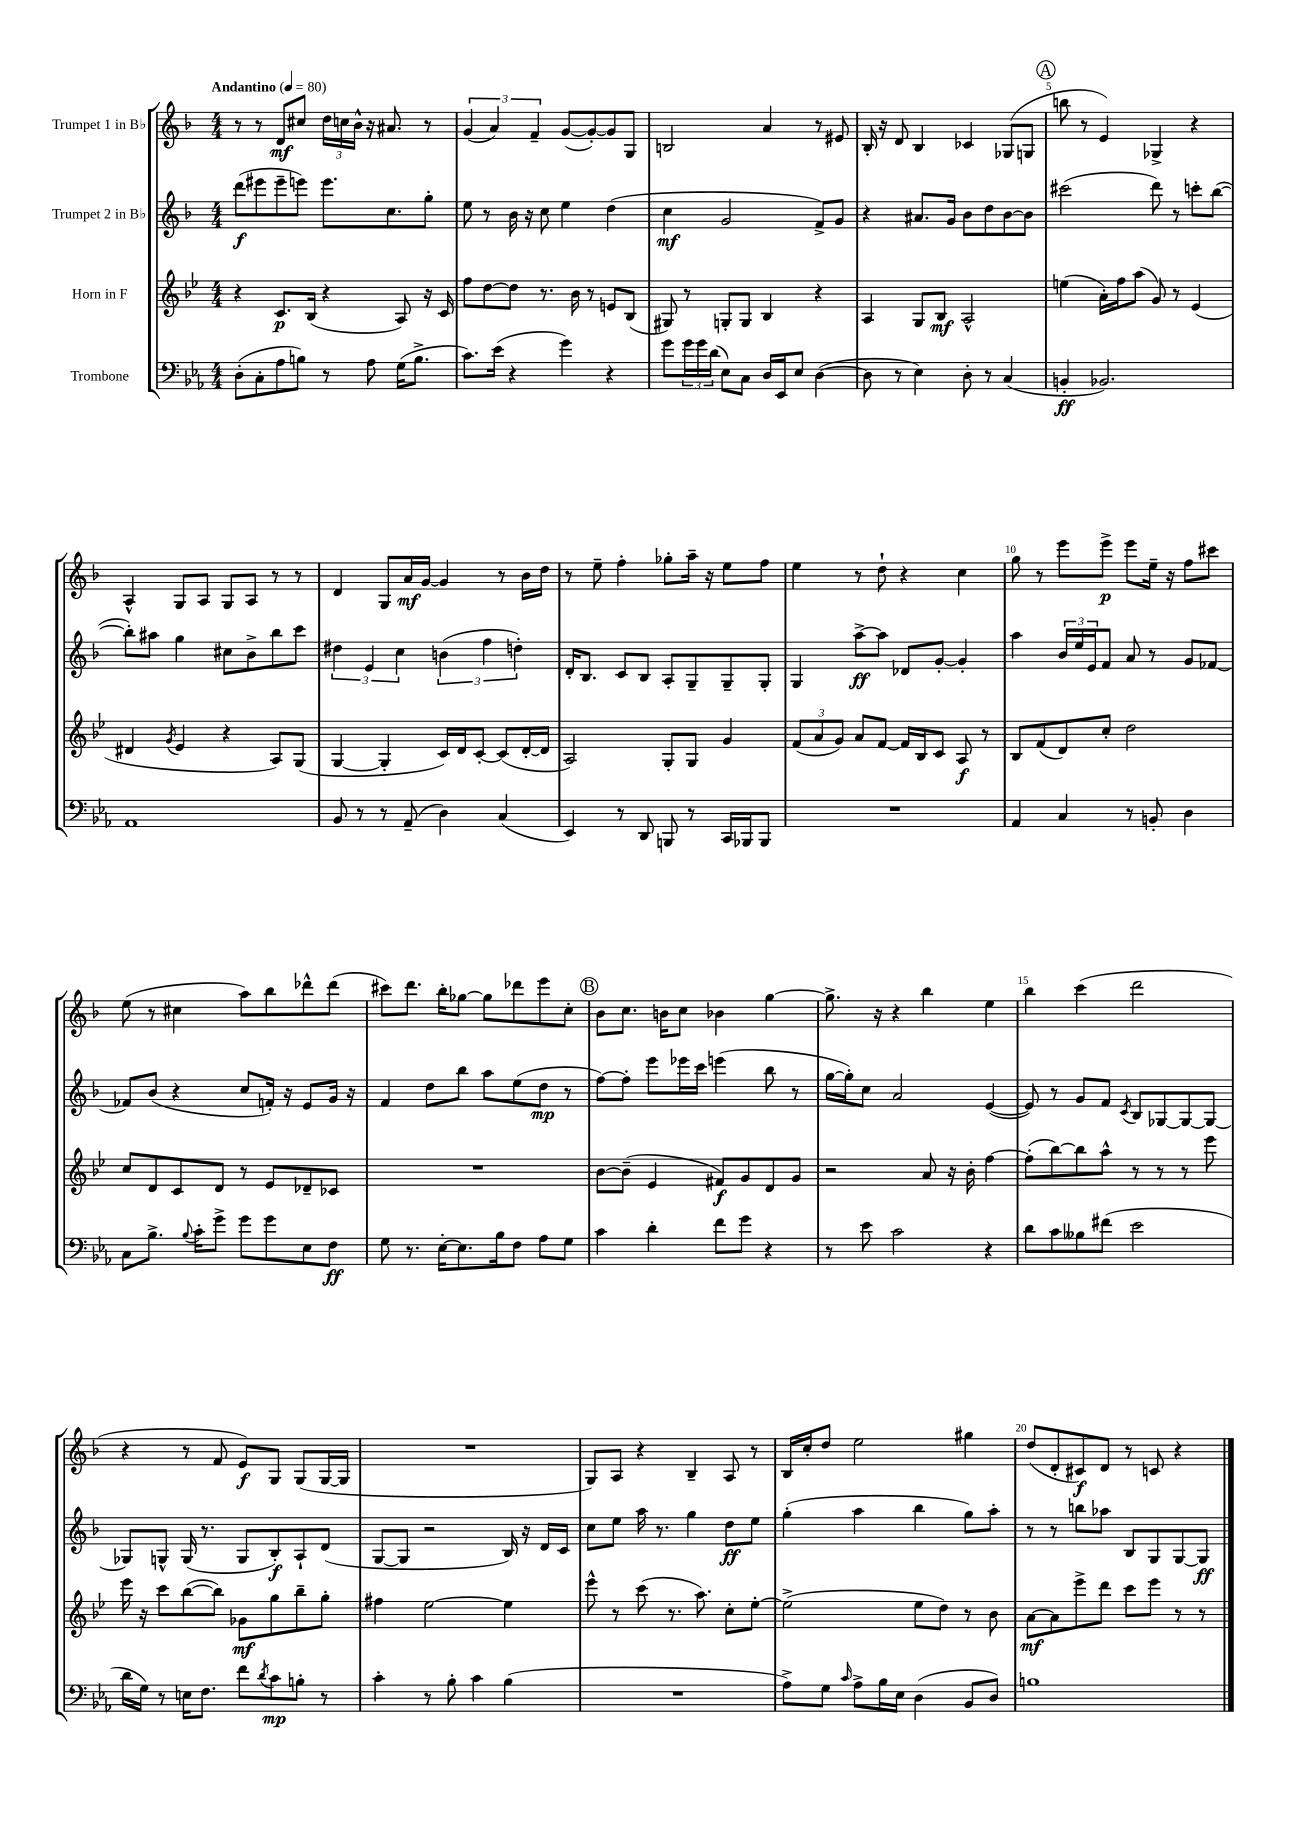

**kern	**dynam	**kern	**dynam	**kern	**dynam	**kern	**dynam
*part4	*part4	*part3	*part3	*part2	*part2	*part1	*part1
*staff4	*staff4	*staff3	*staff3	*staff2	*staff2	*staff1	*staff1
*I"Trombone	*	*I"Horn in F	*	*I"Trumpet 2 in B♭	*	*I"Trumpet 1 in B♭	*
*clefF4	*	*clefG2	*	*clefG2	*	*clefG2	*
*k[b-e-a-]	*	*k[b-e-]	*	*k[b-]	*	*k[b-]	*
*M4/4	*	*M4/4	*	*M4/4	*	*M4/4	*
*MM80	*	*MM80	*	*MM80	*	*MM80	*
=1	=1	=1	=1	=1	=1	=1	=1
!	!	!	!	!	!	!LO:TX:a:B:t=Andantino	!
(8D'\L	.	4r	.	(8ddd\L	f	8r	.
8C'\	.	.	.	8eee#X\	.	8r	.
8A-\	.	8.c/L	p	8eee#~\	.	8d/L	mf
8Bn\J)	.	.	.	8eeen\J)	.	8cc#X/J	.
.	.	(16B-/Jk	.	.	.	.	.
8r	.	4r	.	8.eee\L	.	24dd\LL	.
.	.	.	.	.	.	24ccn\	.
.	.	.	.	.	.	24b-^^\JJ	.
8A-\	.	.	.	.	.	16r	.
.	.	.	.	8.cc\	.	8.a#X/	.
(16G\KL	.	8A/)	.	.	.	.	.
8.B^\J	.	.	.	.	.	.	.
.	.	16r	.	8gg'\J	.	8r	.
.	.	16c/	.	.	.	.	.
=2	=2	=2	=2	=2	=2	=2	=2
8.c\L)	.	8ff\L	.	8ee\	.	(6g/	.
.	.	[8dd\	.	8r	.	.	.
.	.	.	.	.	.	6a/)	.
(16e-\Jk	.	.	.	.	.	.	.
4r	.	8dd\J]	.	16b-\	.	.	.
.	.	.	.	16r	.	.	.
.	.	.	.	.	.	6f~/	.
.	.	8.r	.	8cc\	.	.	.
4g\)	.	.	.	4ee\	.	([8g/L	.
.	.	16b-\	.	.	.	.	.
.	.	8r	.	.	.	8g'/_)	.
4r	.	8en/L	.	(4dd\	.	8g/]	.
.	.	(8B-/J	.	.	.	8G/J	.
=3	=3	=3	=3	=3	=3	=3	=3
8g\L	.	8G#X/)	.	4cc\	mf	2Bn/	.
24g\L	.	8r	.	.	.	.	.
24g\	.	.	.	.	.	.	.
(24d\JJ	.	.	.	.	.	.	.
8E-\L)	.	8Gn'/L	.	2g/	.	.	.
8C\J	.	8G/J	.	.	.	.	.
16D/LL	.	4B-/	.	.	.	4a/	.
16EE-/J	.	.	.	.	.	.	.
8E-/J	.	.	.	.	.	.	.
([4D\	.	4r	.	8f^/L)	.	8r	.
.	.	.	.	8g/J	.	8e#X/	.
=4	=4	=4	=4	=4	=4	=4	=4
8D\]	.	4A/	.	4r	.	16B-'/	.
.	.	.	.	.	.	16r	.
8r	.	.	.	.	.	8d/	.
4E-\)	.	8G/L	.	8.a#X/L	.	4B-/	.
.	.	8B-/J	mf	.	.	.	.
.	.	.	.	16g/Jk	.	.	.
8D'\	.	2A^^/	.	8b-\L	.	4c-X/	.
8r	.	.	.	8dd\	.	.	.
(4C/	.	.	.	[8b-\	.	(8G-X/L	.
.	.	.	.	8b-\J]	.	8Gn/J	.
!!LO:REH:place=s1:t=A
=5	=5	=5	=5	=5	=5	=5	=5
4BBn'/	ff	(4een\	.	(2ccc#X\	.	8bbn\	.
.	.	.	.	.	.	8r	.
2.BB-X/)	.	16a'\LL)	.	.	.	4e/)	.
.	.	16ff\J	.	.	.	.	.
.	.	(8aa\J	.	.	.	.	.
.	.	8g/)	.	8ddd\)	.	4G-X^/	.
.	.	8r	.	8r	.	.	.
.	.	(4e-/	.	8cccn'\L	.	4r	.
.	.	.	.	([8bb-\J	.	.	.
!!LO:LB:g=z
=6	=6	=6	=6	=6	=6	=6	=6
1AA-	.	4d#X/	.	8bb-'\L])	.	4A^^/	.
.	.	.	.	8aa#X\J	.	.	.
.	.	8qg/	.	.	.	.	.
.	.	4e-/	.	4gg\	.	8G/L	.
.	.	.	.	.	.	8A/J	.
.	.	4r	.	8cc#X\L	.	8G/L	.
.	.	.	.	8b-^\	.	8A/J	.
.	.	8A/L)	.	8bb-\	.	8r	.
.	.	(8G/J	.	8ccc\J	.	8r	.
=7	=7	=7	=7	=7	=7	=7	=7
8BB-/	.	[4G/	.	6dd#X\	.	4d/	.
8r	.	.	.	.	.	.	.
.	.	.	.	6e/	.	.	.
8r	.	4G'/]	.	.	.	8G/L	.
.	.	.	.	6cc\	.	.	.
(8AA-~/	.	.	.	.	.	16a/L	mf
.	.	.	.	.	.	[16g/JJ	.
4D\)	.	16c/LL)	.	(6bn\	.	4g/]	.
.	.	16d/J	.	.	.	.	.
.	.	[8c'/J	.	.	.	.	.
.	.	.	.	6ff\	.	.	.
(4C/	.	(8c/L]	.	.	.	8r	.
.	.	.	.	6ddn'\)	.	.	.
.	.	[16d'/L	.	.	.	16b-\LL	.
.	.	16d/JJ]	.	.	.	16dd\JJ	.
=8	=8	=8	=8	=8	=8	=8	=8
4EE-/)	.	2A/)	.	16d'/KL	.	8r	.
.	.	.	.	8.B-/J	.	.	.
.	.	.	.	.	.	8ee~\	.
8r	.	.	.	8c/L	.	4ff'\	.
8DD/	.	.	.	8B-/J	.	.	.
8BBBn/	.	8G'/L	.	8A'/L	.	8gg-X'\L	.
8r	.	8G/J	.	8G~/	.	16aa~\Jk	.
.	.	.	.	.	.	16r	.
16CC/LL	.	4g/	.	8G~/	.	8ee\L	.
16BBB-X/J	.	.	.	.	.	.	.
8BBB-/J	.	.	.	8G'/J	.	8ff\J	.
=9	=9	=9	=9	=9	=9	=9	=9
1r	.	(12f/L	.	4G/	.	4ee\	.
.	.	12a/	.	.	.	.	.
.	.	12g/J)	.	.	.	.	.
.	.	8a/L	.	[8aa^\L	ff	8r	.
.	.	[8f/J	.	8aa\J]	.	8dd`\	.
.	.	16f/LL]	.	8d-X/L	.	4r	.
.	.	16B-/J	.	.	.	.	.
.	.	8c/J	.	[8g'/J	.	.	.
.	.	8A/	f	4g'/]	.	4cc\	.
.	.	8r	.	.	.	.	.
=10	=10	=10	=10	=10	=10	=10	=10
4AA-/	.	8B-/L	.	4aa\	.	8gg\	.
.	.	(8f/	.	.	.	8r	.
4C/	.	8d/)	.	24b-/LL	.	8eee\L	.
.	.	.	.	24ee/	.	.	.
.	.	.	.	24e/J	.	.	.
.	.	8cc'/J	.	8f/J	.	8eee^\J	p
8r	.	2dd\	.	8a/	.	8eee\L	.
8BBn'/	.	.	.	8r	.	16ee~\Jk	.
.	.	.	.	.	.	16r	.
4D\	.	.	.	8g/L	.	8ff\L	.
.	.	.	.	[8f-X/J	.	8ccc#X\J	.
!!LO:LB:g=z
=11	=11	=11	=11	=11	=11	=11	=11
8C\L	.	8cc/L	.	8f-X/L]	.	(8ee\	.
8.B-^\J	.	8d/	.	(8b-/J	.	8r	.
.	.	8c/	.	4r	.	4cc#X\	.
8qqB-/	.	.	.	.	.	.	.
16c'\KL	.	.	.	.	.	.	.
8g^\J	.	8d/J	.	.	.	.	.
8g\L	.	8r	.	8cc/L	.	8aa\L)	.
8g\	.	8e-/L	.	16fn'/Jk)	.	8bb-\	.
.	.	.	.	16r	.	.	.
8E-\	.	8d-X~/	.	8e/L	.	8ddd-X^^\	.
8F\J	ff	8c-X/J	.	16g/Jk	.	(8ddd-\J	.
.	.	.	.	16r	.	.	.
=12	=12	=12	=12	=12	=12	=12	=12
8G\	.	1r	.	4f/	.	8ccc#X\L)	.
8.r	.	.	.	.	.	8.ddd\J	.
.	.	.	.	8dd\L	.	.	.
[16E-'\KL	.	.	.	.	.	16bb-'\KL	.
8.E-\]	.	.	.	8bb-\J	.	[8gg-X\J	.
.	.	.	.	8aa\L	.	8gg-\L]	.
16B-\k	.	.	.	.	.	.	.
8F\J	.	.	.	(8ee\	.	8ddd-X\	.
8A-\L	.	.	.	8dd\J	mp	8eee\	.
8G\J	.	.	.	8r	.	8cc'\J	.
!!LO:REH:place=s1:t=B
=13	=13	=13	=13	=13	=13	=13	=13
4c\	.	[8b-\L	.	[8ff\L)	.	8b-\L	.
.	.	(8b-~\J]	.	8ff'\J]	.	8.cc\J	.
4d'\	.	4e-/	.	8eee\L	.	.	.
.	.	.	.	.	.	16bn\KL	.
.	.	.	.	16eee-X\L	.	8cc\J	.
.	.	.	.	16ccc\JJ	.	.	.
8f\L	.	8f#X/L)	f	(4eeen\	.	4b-X\	.
8g\J	.	8g/	.	.	.	.	.
4r	.	8d/	.	8bb-\	.	[4gg\	.
.	.	8g/J	.	8r	.	.	.
=14	=14	=14	=14	=14	=14	=14	=14
8r	.	2r	.	[16gg\LL	.	8.gg^\]	.
.	.	.	.	16gg'\J])	.	.	.
8e-\	.	.	.	8cc\J	.	.	.
.	.	.	.	.	.	16r	.
2c\	.	.	.	2a/	.	4r	.
.	.	8a/	.	.	.	4bb-\	.
.	.	16r	.	.	.	.	.
.	.	16b-'\	.	.	.	.	.
4r	.	[4ff\	.	([4e/	.	4ee\	.
=15	=15	=15	=15	=15	=15	=15	=15
8d\L	.	(8ff'\L]	.	8e/])	.	4bb-\	.
8c\	.	[8bb-\)	.	8r	.	.	.
8B--X\	.	8bb-\]	.	8g/L	.	(4ccc\	.
(8f#X\J	.	8aa^^\J	.	8f/J	.	.	.
.	.	.	.	8qc/	.	.	.
2e-\	.	8r	.	8B-/L	.	2ddd\	.
.	.	8r	.	[8G-X/	.	.	.
.	.	8r	.	8G-/_	.	.	.
.	.	8eee-\	.	8G-/J_	.	.	.
!!LO:LB:g=z
=16	=16	=16	=16	=16	=16	=16	=16
16d\LL	.	16eee-\	.	8G-X/L]	.	4r	.
16G\JJ)	.	16r	.	.	.	.	.
8r	.	8ccc\L	.	8Gn^^/J	.	.	.
16En\KL	.	([8bb-\	.	(16G/	.	8r	.
8.F\J	.	.	.	8.r	.	.	.
.	.	8bb-\J])	.	.	.	8f/	.
8f\L	.	8g-X\L	mf	8G/L	.	8e/L)	f
8qd/	.	.	.	.	.	.	.
8c\	mp	8gg\	.	8B-'/)	f	8G/J	.
8Bn'\J	.	8bb-~\	.	8A`/	.	(8G/L	.
8r	.	8gg'\J	.	(8d/J	.	[16G/L	.
.	.	.	.	.	.	16G/JJ]	.
=17	=17	=17	=17	=17	=17	=17	=17
4c'\	.	4ff#X\	.	[8G/L	.	1r	.
.	.	.	.	8G/J]	.	.	.
8r	.	[2ee-\	.	2r	.	.	.
8B-'\	.	.	.	.	.	.	.
4c\	.	.	.	.	.	.	.
(4B-\	.	4ee-\]	.	16B-/)	.	.	.
.	.	.	.	16r	.	.	.
.	.	.	.	16d/LL	.	.	.
.	.	.	.	16c/JJ	.	.	.
=18	=18	=18	=18	=18	=18	=18	=18
1r	.	8eee-^^\	.	8cc\L	.	8G/L)	.
.	.	8r	.	8ee\J	.	8A/J	.
.	.	(8ccc\	.	16aa\	.	4r	.
.	.	.	.	8.r	.	.	.
.	.	8.r	.	.	.	.	.
.	.	.	.	4gg\	.	4B-~/	.
.	.	8.aa\)	.	.	.	.	.
.	.	8cc'\L	.	8dd\L	ff	8A/	.
.	.	[8ee-'\J	.	8ee\J	.	8r	.
=19	=19	=19	=19	=19	=19	=19	=19
8A-^\L)	.	(2ee-^\]	.	(4gg'\	.	16B-/LL	.
.	.	.	.	.	.	16cc'/J	.
8G\J	.	.	.	.	.	8dd/J	.
16qqc/	.	.	.	.	.	.	.
8A-^\L	.	.	.	4aa\	.	2ee\	.
16B-\L	.	.	.	.	.	.	.
16E-\JJ	.	.	.	.	.	.	.
(4D\	.	8ee-\L	.	4bb-\	.	.	.
.	.	8dd\J)	.	.	.	.	.
8BB-/L	.	8r	.	8gg\L)	.	4gg#X\	.
8D/J)	.	8b-\	.	8aa'\J	.	.	.
=20	=20	=20	=20	=20	=20	=20	=20
1Bn	.	[8a\L	mf	8r	.	(8dd/L	.
.	.	8a\]	.	8r	.	8d'/	.
.	.	8eee-^\	.	8bbn\L	.	8c#X/)	f
.	.	8ddd\J	.	8aa-X\J	.	8d/J	.
.	.	8ccc\L	.	8B-/L	.	8r	.
.	.	8eee-\J	.	8G/	.	8cn/	.
.	.	8r	.	[8G/	.	4r	.
.	.	8r	.	8G/J]	ff	.	.
==	==	==	==	==	==	==	==
*-	*-	*-	*-	*-	*-	*-	*-
